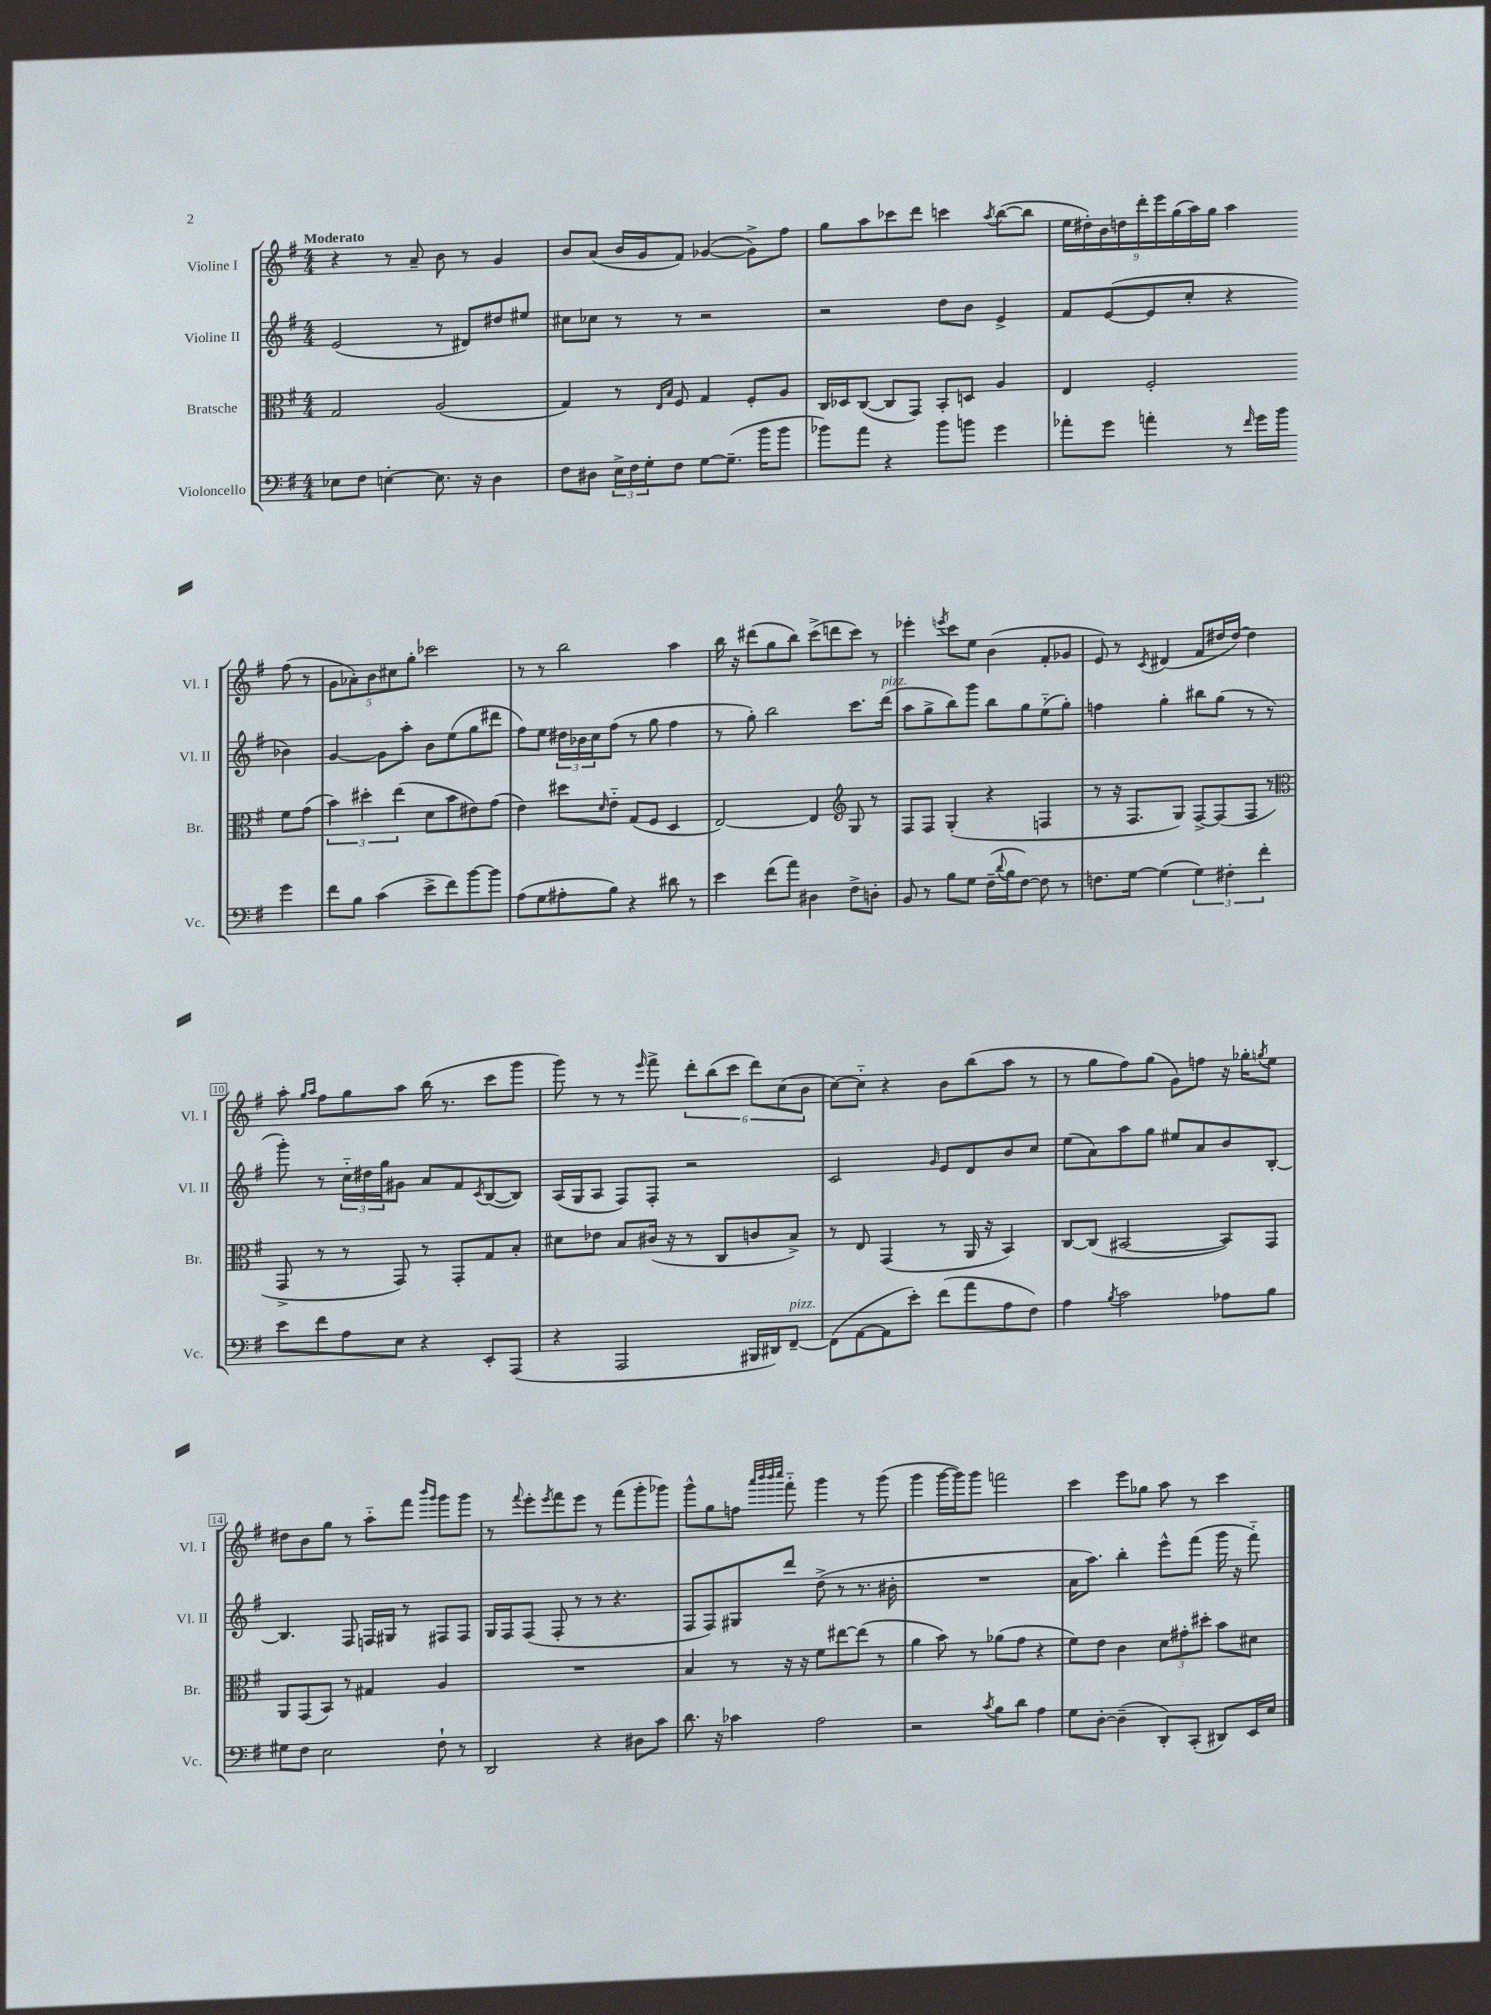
<<
\new StaffGroup <<
\new Staff = "s0" \with { instrumentName = "Violine I" shortInstrumentName = "Vl. I" } {
    \clef treble \key g \major \numericTimeSignature \time 4/4 \tempo "Moderato"
    r4 r8 a'8-- b'8 r8 g'4 |
    b'8 a'8( b'16 g'16 fis'8) ges'4~( ges'8->) fis''8 |
    g''8 a''8 ces'''8 d'''8 c'''4 \acciaccatura { a''8 } b''8~( b''8 |
    \tuplet 9/8 { e''16 dis''16-.) b'16 d''16 d'''16-. e'''16 g''16( a''16) g''16 } a''4 fis''8( r8 |
    \tuplet 5/4 { g'8 aes'8-.) b'8 cis''8 g''8-. } ces'''2 |
    r8 r8 b''2 a''4 |
    b''16 r16 dis'''8( g''8 b''8) c'''8->( d'''8 c'''8) r8 |
    ees'''4-. \acciaccatura { e'''8 } c'''8 e''8 b'4( fis'8-. ges'8 |
    e'8) r8 \acciaccatura { c'8 } dis'4( fis'8 dis''16 dis''16~) dis''4 |
    a''8-. \grace { g''16 a''16 } fis''8 g''8 a''8 b''16( r8. c'''8 g'''8 |
    g'''8) r8 r8 \grace { e'''16 } fis'''8-> \tuplet 6/4 { d'''8-. b''8( c'''8 d'''8) c''8( b'8 } |
    c''8~) c''8-_ r4 b'8 b''8( a''8 r8 |
    r8 g''8 fis''8) g''8( g'8) f''8 r16 ges''16-. \acciaccatura { g''8 } e''8 |
    dis''8 b'8 g''8 r8 a''8-_ fis'''8 \grace { b'''16 g'''16 } g'''8 g'''8 |
    r8 \appoggiatura { fis'''8 } e'''8-. \acciaccatura { e'''8 } fis'''8 e'''8 r8 fis'''8( g'''8-. ges'''8) |
    g'''8-^ g''8 f''8 \grace { a'''32 b'''32 b'''32 c''''32 } fis'''8-_ g'''4 r8 g'''8( |
    g'''4 g'''16~ g'''16) g'''8 f'''2 |
    c'''4 e'''8 ges''8 a''8 r8 c'''4 \bar "|." |
}
\new Staff = "s1" \with { instrumentName = "Violine II" shortInstrumentName = "Vl. II" } {
    \clef treble \key g \major \numericTimeSignature \time 4/4
    e'2( r8 dis'8) dis''8 eis''8 |
    cis''8 ces''8 r8 r8 r2 |
    r2 d''8 b'8 e'4-> |
    fis'8 e'8~( e'8 c''8-. r4 bes'4) |
    g'4~ g'8 a''8-. b'8 e''8( g''8 dis'''8 |
    fis''8) e''8 \tuplet 3/2 { dis''16 bes'16 c''16 } fis''8( r8 g''8 fis''4 |
    r8 g''8-.) b''2 c'''8. d'''16^\markup { \italic "pizz." }( |
    a''8 g''8-> b''8) g'''8 b''8 g''8 e''8-_( g''8-.) |
    f''4 g''4-. bis''8 g''8( r8 r8 |
    g'''8-.) r8 \tuplet 3/2 { c''16-_ dis''16 g''16 } gis'8 a'8 fis'8 \acciaccatura { c'8 } b8~( b8) |
    a16( g16 a8 fis8) fis8-. r2 |
    c'2 \grace { g'16 } e'8 d'8 b'8 c''8 |
    e''8( a'8) a''8 g''8 eis''8 a'8 b'8 b8~-. |
    b4. fis8 f16 gis16 r8 fis8 fis8 |
    g16 fis16 fis8( fis8-. r8 r8 r4. |
    fis8 fis8) gis8 d'''8 d''8->( r8 r8. bis'16-. |
    R1 |
    a'16 a''8.) b''4-. e'''8-^ fis'''8( g'''16 r16 fis'''8-_) \bar "|." |
}
\new Staff = "s2" \with { instrumentName = "Bratsche" shortInstrumentName = "Br." } {
    \clef alto \key g \major \numericTimeSignature \time 4/4
    g2 a2( |
    g4) r8 \grace { e16 b16 } fis8 g4 fis8-. a8 |
    c16 des16 c8~( c8 g,8) b,8-. d8 a4 |
    e4 fis2-. fis'8 g'8( |
    \tuplet 3/2 { b'4) dis''4-. e''4( } d'8 b'8 eis'8) g'8( |
    e'4) dis''8 \grace { d'16 } e'8-_ g8( fis8 d4 |
    e2~) e4 \clef treble g8 r8 |
    fis8 fis8 g4-.( r4 f4 |
    r8 r16 fis8. g8) fis8~-> fis8( fis8 r8 |
    \clef alto g,8-> r8 r8 g,8) r8 g,8-. g8 b8-. |
    dis'8 ees'8 b8 cis'16( r16 r8 c8 c'8 b8->) |
    r8 e8 g,4( r8 a,16 r16 b,4) |
    c8~ c8( bis,2~ bis,8) g,8 |
    a,8 g,8( b,8) r8 gis4 a4 |
    R1 |
    b4 r8 r16 r16 fis'8 eis''8~ eis''8( r8 |
    a'4 b'8) r8 aes'8( g'8 r4 |
    fis'8) e'8 c'4 \tuplet 3/2 { d'8 gis'8-. dis''8-. } b'8 dis'8 \bar "|." |
}
\new Staff = "s3" \with { instrumentName = "Violoncello" shortInstrumentName = "Vc." } {
    \clef bass \key g \major \numericTimeSignature \time 4/4
    ees8 fis8 e4~-. e8. r16 d4 |
    fis8 dis8 \tuplet 3/2 { e16-> fis16 g16-. } fis8 g8~ g8.--( b'16 b'8 |
    bes'8) a'8 r4 bes'8 b'8 g'4 |
    aes'8-. g'8 a'4-. r8 \grace { fis'16 } g'16 b'16 g'4 |
    fis'8 b8 c'4( e'8-> fis'8) b'8~ b'8 |
    a8( g8 ais8-. b8) r4 dis'8 r8 |
    e'4 fis'8( a'8) dis4 fis8-> d8-. |
    b,8 r8 b8 g8 fis16--( \appoggiatura { d'8 } b16 fis8~) fis8 r8 |
    f8. g16~ g4( \tuplet 3/2 { g4) fis4-. fis'4-. } |
    e'8 fis'8 a8 e8 r4 e,8-. a,,8( |
    r4 a,,2 bis,,16 dis,16) fis,8~--^\markup { \italic "pizz." } |
    fis,8( a,8~ a,8 e'8-.) fis'8( a'8 a8 fis8) |
    a4 \acciaccatura { b8 } c'2 aes8 b8 |
    gis8 fis8 e2 fis8-! r8 |
    d,2 r4 dis8 c'8 |
    d'8. r16 ces'4 a2 |
    r2 \acciaccatura { c'8 } b8 d'8 a4 |
    g8 d8~-. d4--( d,8-.) c,8-.( dis,8) e,16 e16 \bar "|." |
}
>>
>>
\layout { \context { \Score \override BarNumber.stencil = #(make-stencil-boxer 0.1 0.3 ly:text-interface::print) } }
